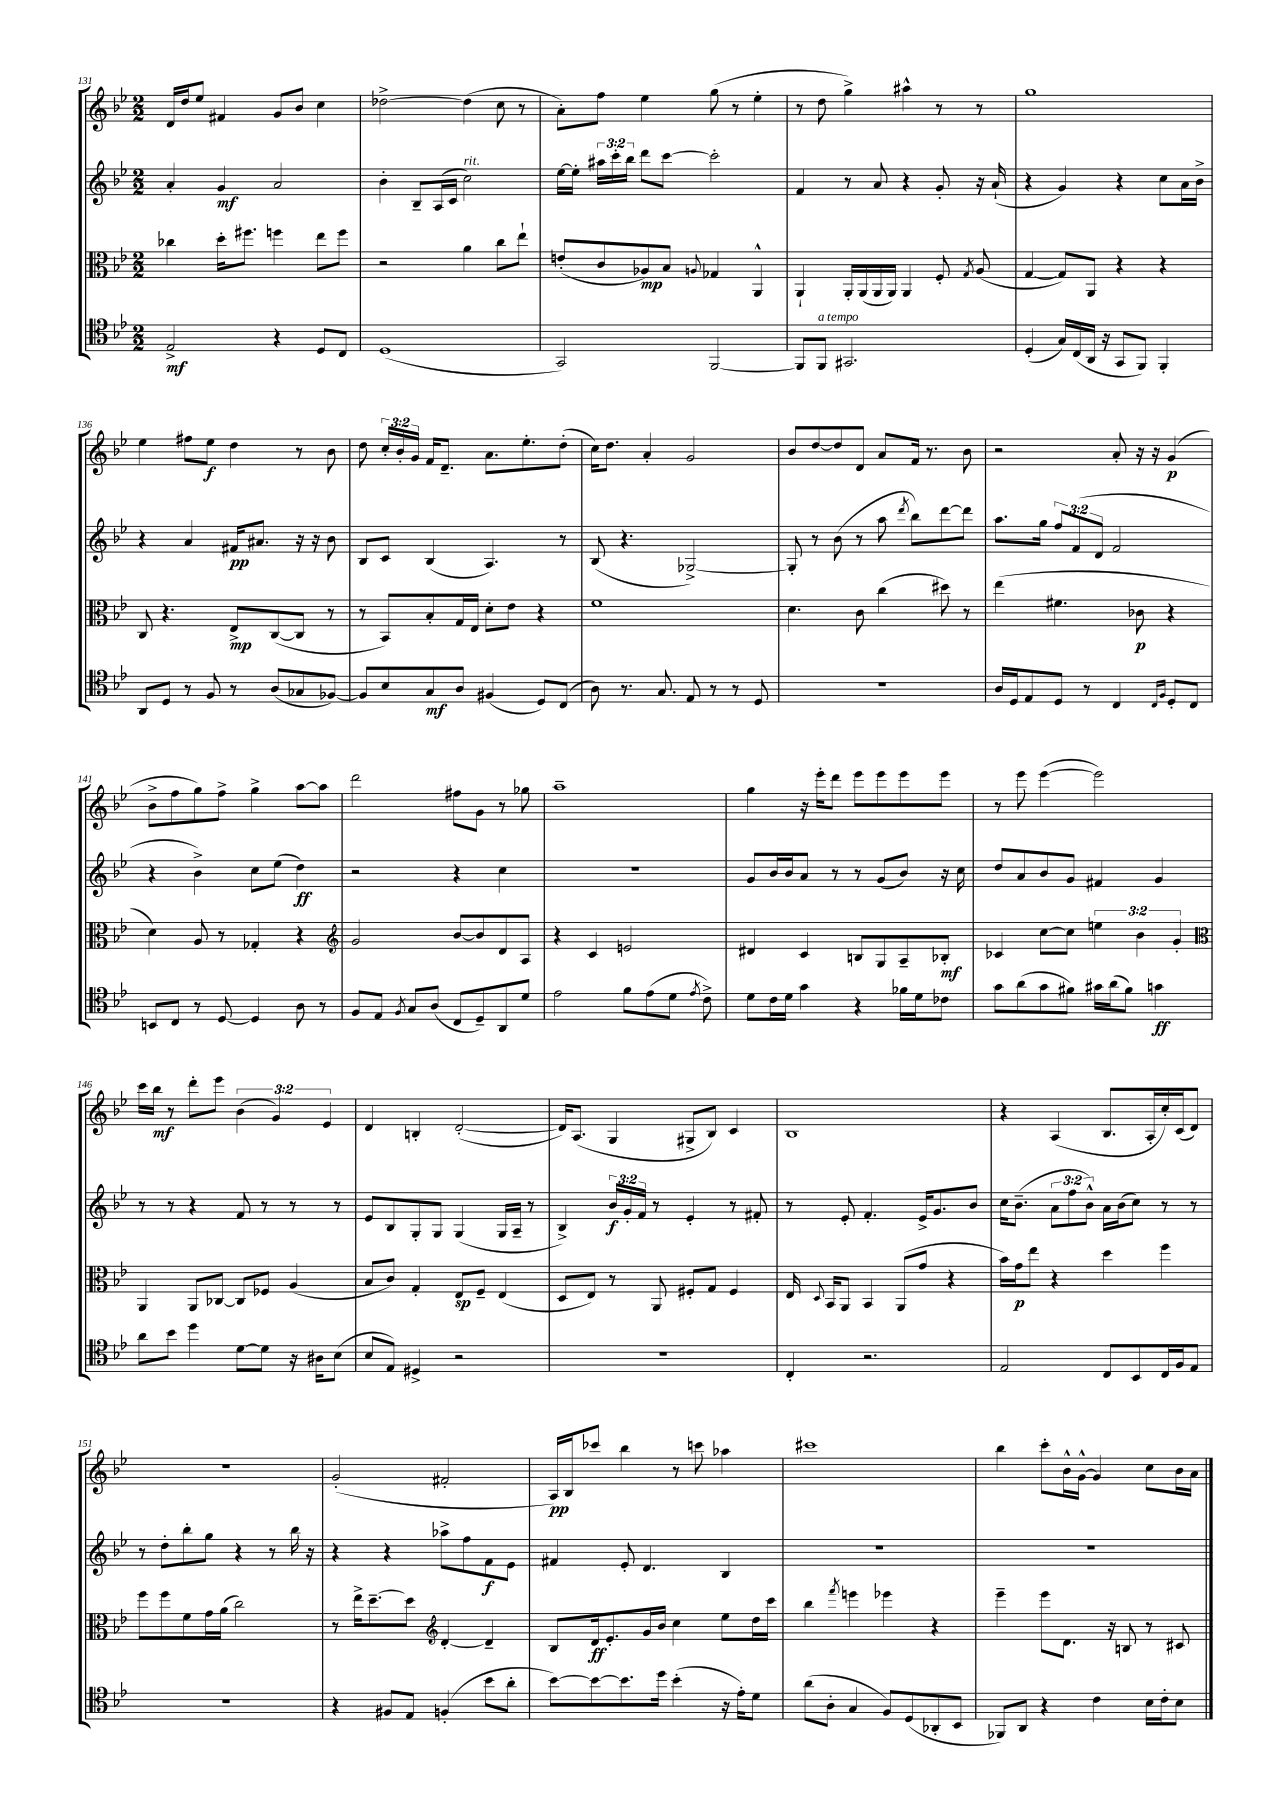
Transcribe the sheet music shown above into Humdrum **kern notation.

**kern	**dynam	**kern	**dynam	**kern	**dynam	**kern	**dynam
*part4	*part4	*part3	*part3	*part2	*part2	*part1	*part1
*staff4	*staff4	*staff3	*staff3	*staff2	*staff2	*staff1	*staff1
*clefC4	*	*clefC3	*	*clefG2	*	*clefG2	*
*k[b-e-]	*	*k[b-e-]	*	*k[b-e-]	*	*k[b-e-]	*
*M2/2	*	*M2/2	*	*M2/2	*	*M2/2	*
=131	=131	=131	=131	=131	=131	=131	=131
2E-^/	mf	4cc-X\	.	4a'/	.	16d/LL	.
.	.	.	.	.	.	16dd/J	.
.	.	.	.	.	.	8ee-/J	.
.	.	16dd'\KL	.	4g/	mf	4f#X/	.
.	.	8.ff#X\J	.	.	.	.	.
4r	.	4ffn\	.	2a/	.	8g/L	.
.	.	.	.	.	.	8b-/J	.
8D/L	.	8ee-\L	.	.	.	4cc\	.
8C/J	.	8ff\J	.	.	.	.	.
=132	=132	=132	=132	=132	=132	=132	=132
(1D	.	2r	.	4b-'\	.	[2dd-X^\	.
.	.	.	.	8B-~/L	.	.	.
.	.	.	.	(16A/L	.	.	.
.	.	.	.	16c/JJ	.	.	.
!	!	!	!	!LO:TX:a:i:t=rit.	!	!	!
.	.	4a\	.	2cc\)	.	(4dd-\]	.
.	.	8cc\L	.	.	.	8cc\	.
.	.	8ee-`\J	.	.	.	8r	.
=133	=133	=133	=133	=133	=133	=133	=133
2GG/)	.	(8en'/L	.	[16ee-\LL	.	8a'\L)	.
.	.	.	.	16ee-'\JJ]	.	.	.
.	.	8c/	.	24aa#X\LL	.	8ff\J	.
.	.	.	.	24ccc'\	.	.	.
.	.	.	.	24bb-\JJ	.	.	.
.	.	8A-X/)	mp	8ddd\L	.	4ee-\	.
.	.	8B-/J	.	[8ccc\J	.	.	.
.	.	8qqAn/	.	.	.	.	.
[2FF/	.	4G-X/	.	2ccc'\]	.	(8gg\	.
.	.	.	.	.	.	8r	.
.	.	4AA^^/	.	.	.	4ee-'\	.
=134	=134	=134	=134	=134	=134	=134	=134
8FF/L]	.	4AA`/	.	4f/	.	8r	.
!LO:TX:a:i:t=a tempo	!	!	!	!	!	!	!
8FF/J	.	.	.	.	.	8dd\	.
2.GG#X/	.	16AA'/LL	.	8r	.	4gg^\)	.
.	.	(16AA/	.	.	.	.	.
.	.	16AA/	.	8a/	.	.	.
.	.	16AA/JJ)	.	.	.	.	.
.	.	4AA/	.	4r	.	4aa#X^^\	.
.	.	8F'/	.	8g'/	.	8r	.
.	.	8qG/	.	.	.	.	.
.	.	(8A/	.	16r	.	8r	.
.	.	.	.	(16a`/	.	.	.
=135	=135	=135	=135	=135	=135	=135	=135
(4D'/	.	[4G/	.	4r	.	1gg	.
16G/LL)	.	8G/L])	.	4g/)	.	.	.
(16C/	.	.	.	.	.	.	.
16AA/JJ	.	8AA/J	.	.	.	.	.
16r	.	.	.	.	.	.	.
8GG/L	.	4r	.	4r	.	.	.
8FF/J)	.	.	.	.	.	.	.
4FF'/	.	4r	.	8cc\L	.	.	.
.	.	.	.	16a\L	.	.	.
.	.	.	.	16b-^\JJ	.	.	.
!!LO:LB:g=z
=136	=136	=136	=136	=136	=136	=136	=136
8AA/L	.	8C/	.	4r	.	4ee-\	.
8D/J	.	4.r	.	.	.	.	.
8r	.	.	.	4a/	.	8ff#X\L	.
8F/	.	.	.	.	.	8ee-\J	f
8r	.	8E-^/L	mp	16f#X/KL	pp	4dd\	.
.	.	.	.	8.a#X/J	.	.	.
(8A/L	.	([8C/	.	.	.	.	.
8G-X/	.	8C/J]	.	16r	.	8r	.
.	.	.	.	16r	.	.	.
[8F-X/J)	.	8r	.	8b-\	.	8b-\	.
=137	=137	=137	=137	=137	=137	=137	=137
8F-/L]	.	8r	.	8B-/L	.	8dd\	.
8B-/	.	8BB-/L)	.	8c/J	.	24cc'/LL	.
.	.	.	.	.	.	24b-'/	.
.	.	.	.	.	.	24g/JJ	.
8G/	mf	8B-'/	.	(4B-/	.	16f/KL	.
.	.	.	.	.	.	8.d~/J	.
8A/J	.	16G/L	.	.	.	.	.
.	.	16E-/JJ	.	.	.	.	.
(4F#X/	.	8d'\L	.	4.A/)	.	8.a\L	.
.	.	8e-\J	.	.	.	.	.
.	.	.	.	.	.	8.ee-'\	.
8D/L)	.	4r	.	.	.	.	.
(8C/J	.	.	.	8r	.	(8dd'\J	.
=138	=138	=138	=138	=138	=138	=138	=138
8A\)	.	1f	.	(8B-/	.	16cc\KL)	.
.	.	.	.	.	.	8.dd\J	.
8.r	.	.	.	4.r	.	.	.
.	.	.	.	.	.	4a'/	.
8.G/	.	.	.	.	.	.	.
8E-/	.	.	.	[2G-X^/)	.	2g/	.
8r	.	.	.	.	.	.	.
8r	.	.	.	.	.	.	.
8D/	.	.	.	.	.	.	.
=139	=139	=139	=139	=139	=139	=139	=139
1r	.	4.d\	.	8G-'/]	.	8b-/L	.
.	.	.	.	8r	.	[8dd/	.
.	.	.	.	(8b-\	.	8dd/]	.
.	.	8c\	.	8r	.	8d/J	.
.	.	(4cc\	.	8aa\	.	8a/L	.
.	.	.	.	8qddd/	.	.	.
.	.	.	.	8bb-\L)	.	16f/Jk	.
.	.	.	.	.	.	8.r	.
.	.	8dd#X\)	.	[8ddd\	.	.	.
.	.	8r	.	8ddd\J]	.	8b-\	.
=140	=140	=140	=140	=140	=140	=140	=140
16A/LL	.	(4ee-\	.	8.aa\L	.	2r	.
16D/J	.	.	.	.	.	.	.
8E-/	.	.	.	.	.	.	.
.	.	.	.	16gg\Jk	.	.	.
8D/J	.	4.f#X\	.	12ff/L	.	.	.
.	.	.	.	(12f/	.	.	.
8r	.	.	.	.	.	.	.
.	.	.	.	12d/J	.	.	.
4C/	.	.	.	2f/	.	8a'/	.
.	.	8c-X\	p	.	.	16r	.
.	.	.	.	.	.	16r	.
16qqC/LL	.	.	.	.	.	.	.
16qqF/JJ	.	.	.	.	.	.	.
8D'/L	.	4r	.	.	.	(4g/	p
8C/J	.	.	.	.	.	.	.
!!LO:LB:g=z
=141	=141	=141	=141	=141	=141	=141	=141
8BBn/L	.	4d\)	.	4r	.	8b-^\L	.
8C/J	.	.	.	.	.	8ff\	.
8r	.	8A/	.	4b-^\)	.	8gg\)	.
[8D/	.	8r	.	.	.	8ff^\J	.
4D/]	.	4G-X'/	.	8cc\L	.	4gg^\	.
.	.	.	.	(8ee-\J	.	.	.
8A\	.	4r	.	4dd\)	ff	[8aa\L	.
8r	.	.	.	.	.	8aa\J]	.
=142	=142	=142	=142	=142	=142	=142	=142
*	*	*clefG2	*	*	*	*	*
8F/L	.	2g/	.	2r	.	2ddd\	.
8E-/J	.	.	.	.	.	.	.
8qF/	.	.	.	.	.	.	.
8G/L	.	.	.	.	.	.	.
(8A/J	.	.	.	.	.	.	.
8C/L	.	[8b-/L	.	4r	.	8ff#X\L	.
8D~/)	.	8b-/]	.	.	.	8g\J	.
8AA/	.	8d/	.	4cc\	.	8r	.
8d/J	.	8A/J	.	.	.	8gg-X\	.
=143	=143	=143	=143	=143	=143	=143	=143
2e-\	.	4r	.	1r	.	1aa~	.
.	.	4c/	.	.	.	.	.
8f\L	.	2en/	.	.	.	.	.
(8e-\	.	.	.	.	.	.	.
8d\J	.	.	.	.	.	.	.
8qe-/	.	.	.	.	.	.	.
8c^\)	.	.	.	.	.	.	.
=144	=144	=144	=144	=144	=144	=144	=144
8d\L	.	4d#X/	.	8g/L	.	4gg\	.
16c\L	.	.	.	16b-/L	.	.	.
16d\JJ	.	.	.	16b-/J	.	.	.
4g\	.	4c/	.	8a/J	.	16r	.
.	.	.	.	.	.	16eee-'\KL	.
.	.	.	.	8r	.	8ddd\J	.
4r	.	8Bn/L	.	8r	.	8eee-\L	.
.	.	8G/	.	(8g/L	.	8eee-\	.
16f-X\LL	.	8A~/	.	8b-/J)	.	8eee-\	.
16d\J	.	.	.	.	.	.	.
8c-X\J	.	8B-X'/J	mf	16r	.	8eee-\J	.
.	.	.	.	16cc\	.	.	.
=145	=145	=145	=145	=145	=145	=145	=145
8g\L	.	4c-X/	.	8dd/L	.	8r	.
(8a\	.	.	.	8a/	.	8eee-\	.
8g\	.	[8cc\L	.	8b-/	.	([4eee-\	.
8f#X\J)	.	8cc\J]	.	8g/J	.	.	.
16g#X\LL	.	6een\	.	4f#X/	.	2eee-\])	.
(16a\J	.	.	.	.	.	.	.
8f#\J)	.	.	.	.	.	.	.
.	.	6b-\	.	.	.	.	.
4gn\	ff	.	.	4g/	.	.	.
.	.	6g'/	.	.	.	.	.
!!LO:LB:g=z
=146	=146	=146	=146	=146	=146	=146	=146
*	*	*clefC3	*	*	*	*	*
8a\L	.	4AA/	.	8r	.	16ccc\LL	.
.	.	.	.	.	.	16bb-\JJ	mf
8b-\J	.	.	.	8r	.	8r	.
4dd\	.	8AA/L	.	4r	.	8ddd'\L	.
.	.	[8C-X/J	.	.	.	8eee-\J	.
[8d\L	.	8C-/L]	.	8f/	.	(6b-\	.
8d\J]	.	8F-X/J	.	8r	.	.	.
.	.	.	.	.	.	6g/)	.
16r	.	(4A/	.	8r	.	.	.
16A#X\KL	.	.	.	.	.	.	.
.	.	.	.	.	.	6e-/	.
(8B-\J	.	.	.	8r	.	.	.
=147	=147	=147	=147	=147	=147	=147	=147
8B-/L	.	8B-/L	.	8e-/L	.	4d/	.
8E-/J)	.	8c/J)	.	8B-/	.	.	.
4D#X^/	.	4G'/	.	8G'/	.	4Bn'/	.
.	.	.	.	8G/J	.	.	.
2r	.	8E-/L	sp	(4G/	.	([2d'/	.
.	.	8F~/J	.	.	.	.	.
.	.	(4E-/	.	16G/LL	.	.	.
.	.	.	.	16A~/JJ	.	.	.
.	.	.	.	8r	.	.	.
=148	=148	=148	=148	=148	=148	=148	=148
1r	.	8D/L	.	4B-^/)	.	16d/KL])	.
.	.	.	.	.	.	(8.A/J	.
.	.	8E-/J)	.	.	.	.	.
.	.	8r	.	24b-/LL	f	4G/	.
.	.	.	.	24g'/	.	.	.
.	.	.	.	24f/JJ	.	.	.
.	.	8AA/	.	8r	.	.	.
.	.	8F#X'/L	.	4e-'/	.	8G#X^/L	.
.	.	8G/J	.	.	.	8B-/J)	.
.	.	4F#/	.	8r	.	4c/	.
.	.	.	.	8f#X'/	.	.	.
=149	=149	=149	=149	=149	=149	=149	=149
4C'/	.	16E-/	.	8r	.	1B-	.
.	.	8qqD/	.	.	.	.	.
.	.	16BB-/KL	.	.	.	.	.
.	.	8AA/J	.	8e-'/	.	.	.
2.r	.	4BB-/	.	4.f'/	.	.	.
.	.	(8AA/L	.	.	.	.	.
.	.	8g/J	.	16e-^/KL	.	.	.
.	.	.	.	8.g/	.	.	.
.	.	4r	.	.	.	.	.
.	.	.	.	8b-/J	.	.	.
=150	=150	=150	=150	=150	=150	=150	=150
2E-/	.	16b-\LL)	.	16cc\KL	.	4r	.
.	.	16g\J	p	(8.b-~\J	.	.	.
.	.	8ee-\J	.	.	.	.	.
.	.	4r	.	12a\L	.	(4A/	.
.	.	.	.	12ff\	.	.	.
.	.	.	.	12b-^^\J)	.	.	.
8C/L	.	4dd\	.	16a\LL	.	8.B-/L	.
.	.	.	.	(16b-\J	.	.	.
8BB-/	.	.	.	8cc\J)	.	.	.
.	.	.	.	.	.	16A'/L	.
16C/L	.	4ff\	.	8r	.	16cc'/)	.
16F/J	.	.	.	.	.	(16c/J	.
8E-/J	.	.	.	8r	.	8d/J)	.
!!LO:LB:g=z
=151	=151	=151	=151	=151	=151	=151	=151
1r	.	8ff\L	.	8r	.	1r	.
.	.	8ff\	.	8dd'\L	.	.	.
.	.	8f\	.	8bb-'\	.	.	.
.	.	16g\L	.	8gg\J	.	.	.
.	.	(16a\JJ	.	.	.	.	.
.	.	2cc\)	.	4r	.	.	.
.	.	.	.	8r	.	.	.
.	.	.	.	16bb-\	.	.	.
.	.	.	.	16r	.	.	.
=152	=152	=152	=152	=152	=152	=152	=152
4r	.	8r	.	4r	.	(2g'/	.
.	.	16ee-^\KL	.	.	.	.	.
.	.	[8.dd~\	.	.	.	.	.
8F#X/L	.	.	.	4r	.	.	.
8E-/J	.	8dd\J]	.	.	.	.	.
*	*	*clefG2	*	*	*	*	*
(4Fn'/	.	[4d'/	.	8aa-X^\L	.	2f#X'/	.
.	.	.	.	8ff\	.	.	.
8b-\L	.	4d~/]	.	8f\	f	.	.
8a'\J	.	.	.	8e-\J	.	.	.
=153	=153	=153	=153	=153	=153	=153	=153
[8b-\L)	.	8B-/L	.	4f#X/	.	16A/LL)	pp
.	.	.	.	.	.	16B-/J	.
8b-\_	.	16d/k	ff	.	.	8ccc-X/J	.
.	.	8.e-'/	.	.	.	.	.
8.b-\]	.	.	.	8e-'/	.	4bb-\	.
.	.	16g/L	.	4.d/	.	.	.
16dd\Jk	.	16b-/JJ	.	.	.	.	.
(4b-'\	.	4cc\	.	.	.	8r	.
.	.	.	.	.	.	8cccn\	.
16r	.	8ee-\L	.	4B-/	.	4aa-X\	.
16e-'\KL)	.	.	.	.	.	.	.
8d\J	.	16dd\L	.	.	.	.	.
.	.	16ccc\JJ	.	.	.	.	.
=154	=154	=154	=154	=154	=154	=154	=154
(8a\L	.	4bb-\	.	1r	.	1ccc#X	.
8A'\J	.	.	.	.	.	.	.
.	.	8qfff/	.	.	.	.	.
4G/	.	4eeen\	.	.	.	.	.
8F/L)	.	4eee-X\	.	.	.	.	.
(8D/	.	.	.	.	.	.	.
8AA-X'/	.	4r	.	.	.	.	.
8BB-/J	.	.	.	.	.	.	.
=155	=155	=155	=155	=155	=155	=155	=155
8FF-X/L)	.	4eee-~\	.	1r	.	4bb-\	.
8AA/J	.	.	.	.	.	.	.
4r	.	8eee-\L	.	.	.	8ccc'\L	.
.	.	8.d\J	.	.	.	16b-^^\L	.
.	.	.	.	.	.	[16g^^\JJ	.
4c\	.	.	.	.	.	4g/]	.
.	.	16r	.	.	.	.	.
.	.	8Bn/	.	.	.	.	.
16B-\LL	.	8r	.	.	.	8cc\L	.
16c'\J	.	.	.	.	.	.	.
8B-\J	.	8c#X/	.	.	.	16b-\L	.
.	.	.	.	.	.	16a\JJ	.
==	==	==	==	==	==	==	==
*-	*-	*-	*-	*-	*-	*-	*-
